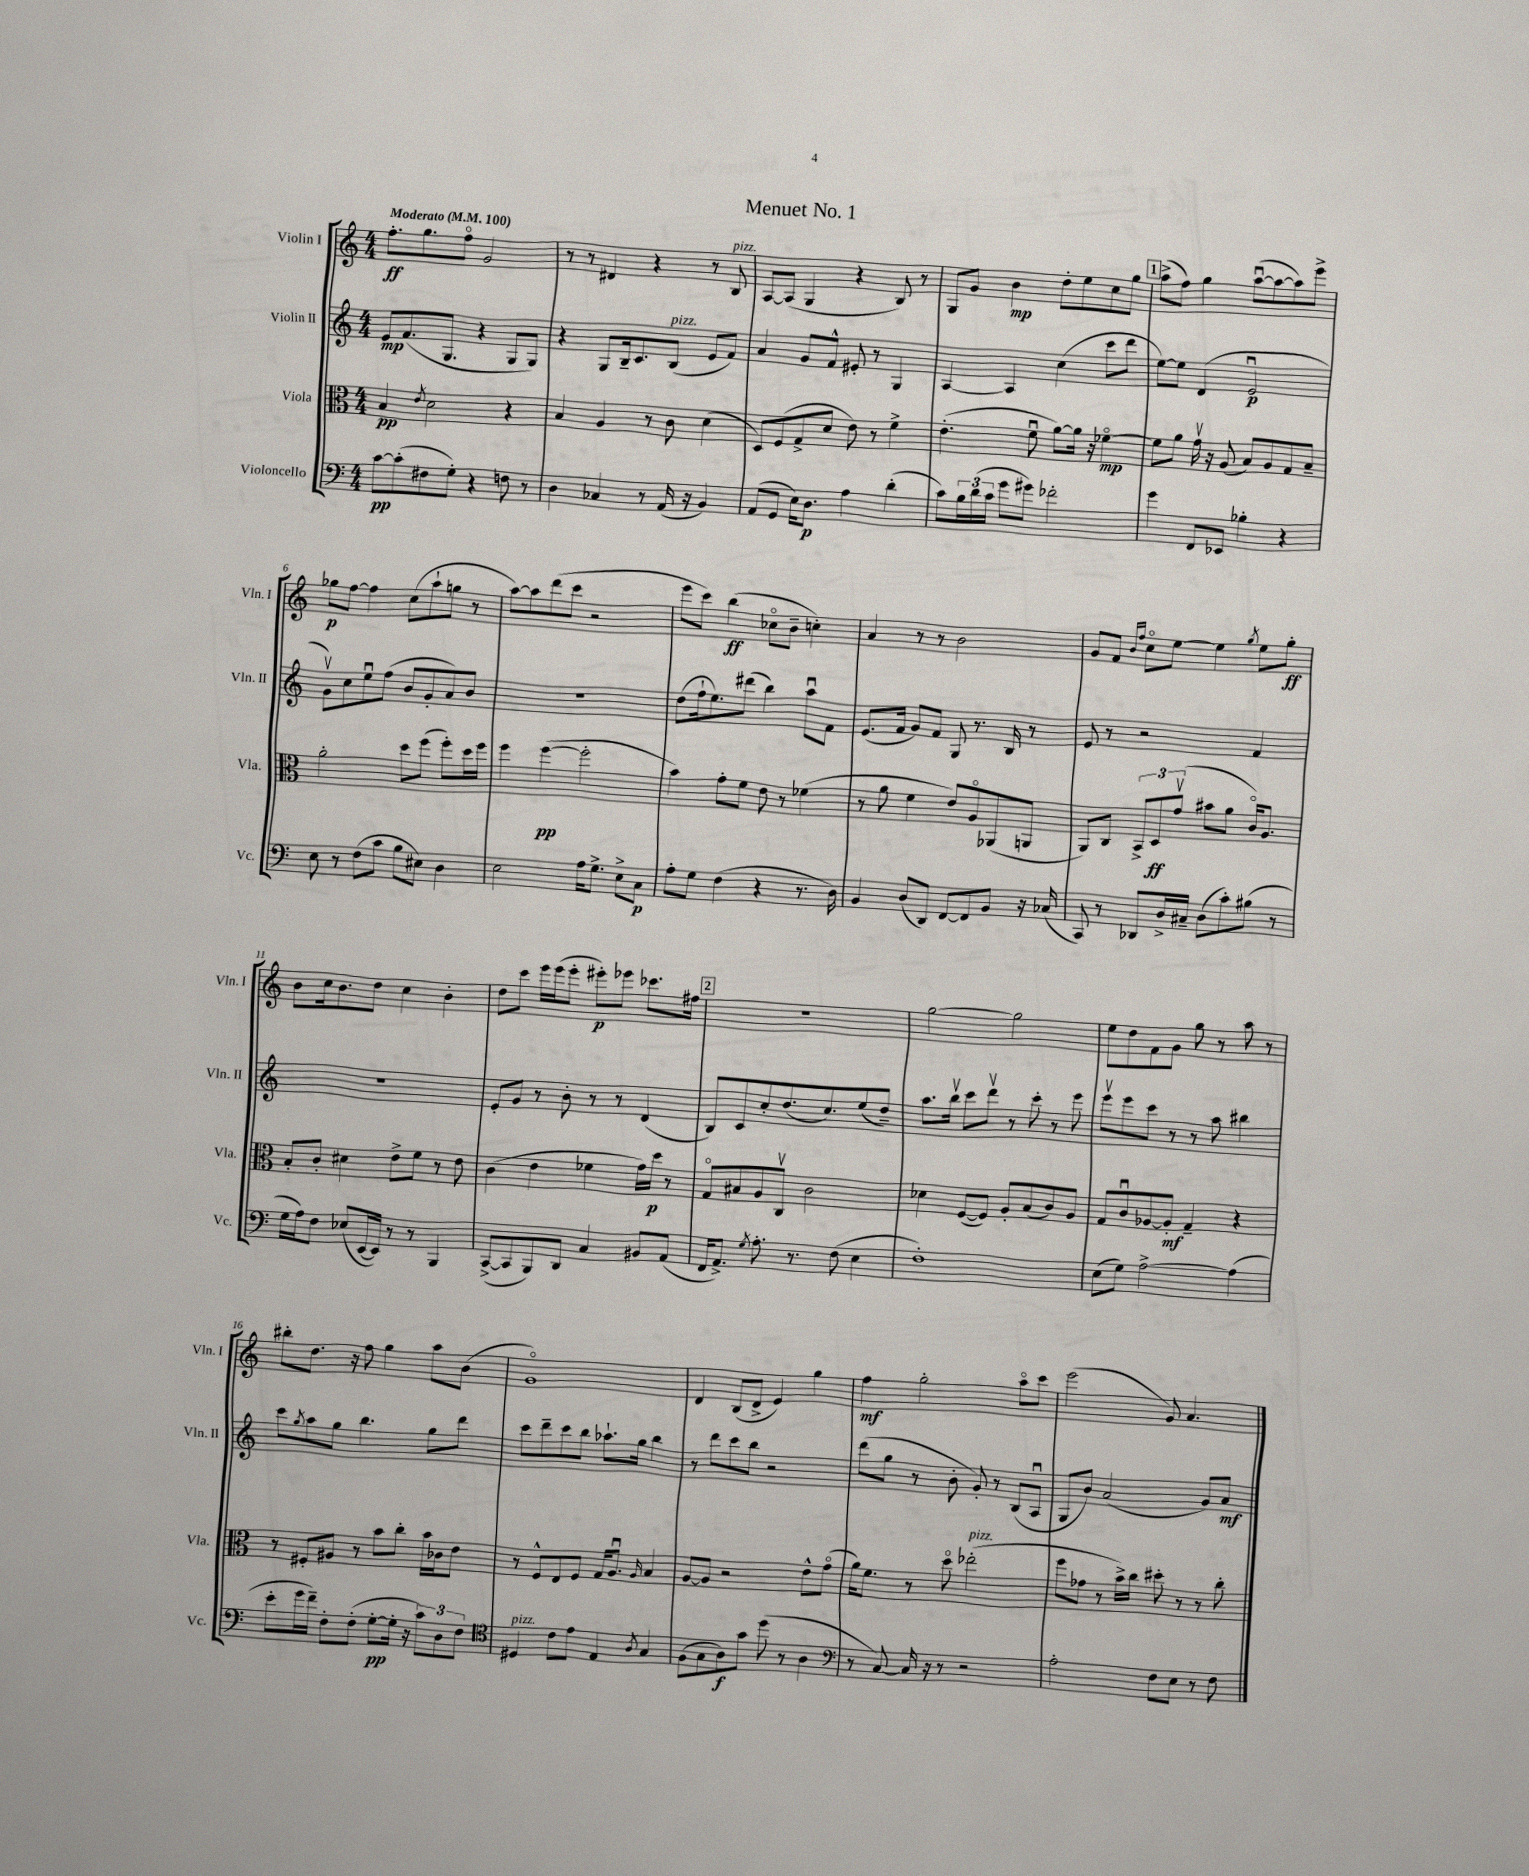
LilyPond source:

\header { title = "Menuet No. 1" }
<<
\new StaffGroup <<
\new Staff = "s0" \with { instrumentName = "Violin I" shortInstrumentName = "Vln. I" } {
    \clef treble \key c \major \numericTimeSignature \time 4/4 \tempo "Moderato" 4 = 100
    f''8.-.\ff g''8. f''8\flageolet g'2 |
    r8 r8 dis'4 r4 r8 b8^\markup { \italic "pizz." } |
    a8~ a8( g4 r4 b8) r8 |
    g8 g'8 b'4\mp d''8-. e''8 c''8 g''8 |
    \mark \markup { \box "1" } a''8->( f''8) g''4 a''8~\downbow( a''8~ a''8) e'''8-> |
    ges''8\p f''8~ f''4 c''8( a''8-! g''8 r8 |
    a''8~) a''8 d'''8( c'''8 r2 |
    e'''8 c'''8) b''4\ff( ces''8\flageolet b'8-- c''4-.) |
    a'4 r8 r8 b'2 |
    g'8 f'8 \grace { b'16 f''16 } c''8\flageolet e''8~ e''4 \acciaccatura { g''8 } e''8 g''8-.\ff |
    b'8 c''16 b'8. d''8 c''4 b'4-. |
    d''8 c'''8 e'''16 e'''16( e'''8-. eis'''8-.\p) ees'''8 ces'''8. fis''16 |
    \mark \markup { \box "2" } R1 |
    g''2~ g''2 |
    e''8 d''8 f'8 g'8 g''8 r8 a''8 r8 |
    bis''8-. d''8. r16 f''8 g''4 a''8 b'8( |
    g'1\flageolet) |
    d'4 b8( d'8-> e'4) g''4 |
    f''4\mf g''2-. a''8\flageolet c'''8 |
    e'''2( g'8) a'4. \bar "|." |
}
\new Staff = "s1" \with { instrumentName = "Violin II" shortInstrumentName = "Vln. II" } {
    \clef treble \key c \major \numericTimeSignature \time 4/4
    e'8\mp f'8.( g8. r4 g8 g8) |
    r4 g8 b16-- c'8. b8^\markup { \italic "pizz." }( e'8 f'8) |
    a'4 g'8 f'8-^ eis'8-. r8 g4 |
    a4~ a4 c''4( c'''8 d'''8 |
    \mark \markup { \box "1" } e''8~) e''8 d'4( e'2\downbow\p |
    g'8\upbow) c''8 e''8\downbow f''8( b'8 g'8-. a'8) b'8 |
    R1 |
    d''8( f''16-! e''8.) dis'''8( b''4) a''8\downbow f'8 |
    e'8.( f'16 g'8) f'8 g8 r8. b16 r8 |
    e'8 r8 r2 f'4 |
    R1 |
    e'8-. g'8 r8 b'8-. r8 r8 d'4( |
    \mark \markup { \box "2" } b8) c'8 c''8-. d''8.( c''8.) e''8( d''8--) |
    a''8. b''16\upbow c'''8 d'''8\upbow r8 c'''8-. r8 e'''8 |
    e'''8\upbow e'''8 c'''8 r8 r8 a''8 bis''4 |
    c'''8 \acciaccatura { g''8 } a''8 g''8 b''4. g''8 d'''8 |
    c'''8 d'''8-- c'''8 b''8 aes''8.-! g''16 b''4 |
    r8 d'''8 c'''8 b''8 r2 |
    d'''8( g''8 r8 b'8-. g'8-.) r8 b8( a8\downbow |
    g8 b'8) a'2( g'8) a'8\mf \bar "|." |
}
\new Staff = "s2" \with { instrumentName = "Viola" shortInstrumentName = "Vla." } {
    \clef alto \key c \major \numericTimeSignature \time 4/4
    b4\pp \acciaccatura { e'8 } d'2 r4 |
    b4 a4 r8 c'8 d'4( |
    d8) f8( g8-> d'8 e'8) r8 f'4-> |
    e'4.-.( f'8\downbow a'8~) a'16 r16 fes'4~\flageolet\mp |
    \mark \markup { \box "1" } fes'8 a'8 g'16\upbow r16 a8( b8) a8 g8 b8-- |
    a'2-. d''8 f''8( f''8-.) d''16 f''16 |
    f''4 f''4~\pp( f''2-. |
    b'4) g'8-. f'8 e'8 r8 fes'4( |
    r8 a'8 f'4 e'8) a8\flageolet aes,8( a,8 |
    a,8) c8 \tuplet 3/2 { b,8-> d8\ff g'8\upbow( } bis'8 a'8 c'16\flageolet) a8. |
    b8-. c'8-. dis'4 e'8-> f'8 r8 e'8 |
    c'4( e'4 fes'4 g'16) d''16\p r8 |
    \mark \markup { \box "2" } g8\flageolet bis8 a8 c8\upbow c'2 |
    des'4 f8~( f8) a8-. b8( c'8) a8 |
    g8 c'8\downbow aes8~ aes8-.\mf g4-- r4 |
    r8 fis8-. ais8 r8 b'8 c''8-. b'16 ces'16 e'8 |
    r8 f8-^ e8 f8 g16 a8.\downbow \grace { a16 } b4 |
    a8~ a8 r2 e'8-^ g'8\flageolet( |
    a'16) f'8. r8 d''8\flageolet ees''2-.^\markup { \italic "pizz." }( |
    f''8 ges'8 r8 b'16->) c''16 dis''8-. r8 r8 c''8-. \bar "|." |
}
\new Staff = "s3" \with { instrumentName = "Violoncello" shortInstrumentName = "Vc." } {
    \clef bass \key c \major \numericTimeSignature \time 4/4
    c'8~\pp c'8-.( fis8 g8-.) r4 f8 r8 |
    d4 ces4 r8 a,16( r16 b,4) |
    a,8( g,8 e16) d8.\p a4 d'4-.( |
    c'8) \tuplet 3/2 { b16 d'16( c'16 } g'8 gis'8) fes'2-. |
    \mark \markup { \box "1" } g'4 f,8 ees,8 bes4-. r4 |
    e8 r8 f8( c'8 b8 eis8) d4 |
    e2 a16 g8.-> e8-> c8\p |
    a8-. g8 f4( r4 r8. d16) |
    b,4 d8( d,8) f,8~ f,8 b,8 r16 ces16( |
    c,8) r8 des,8 d16-> cis16-- d8( c'8-.) bis8( r8 |
    g16 a16) f8 ees8( e,16~ e,16) r8 r8 b,,4 |
    c,8~->( c,8 b,,8) d,8 c4 bis,8 a,8( |
    \mark \markup { \box "2" } f,16 a,8.->) \acciaccatura { g8 } a8.-. r8. f8( e4 |
    f1-.) |
    e8( g8) a2~-> a4( |
    e'8-. g'16 f'16--) f8-. f8-.( g8~-.\pp g16-. r16 \tuplet 3/2 { c'8) d8 f8 } |
    \clef tenor dis4^\markup { \italic "pizz." } c'8 e'8 e4 \acciaccatura { a8 } g4 |
    f8( g8 a8\f) g'8 d''8( r8 a4 |
    \clef bass r8 c8~) c16 r16 r8 r2 |
    a2-. f8 e8 r8 f8 \bar "|." |
}
>>
>>
